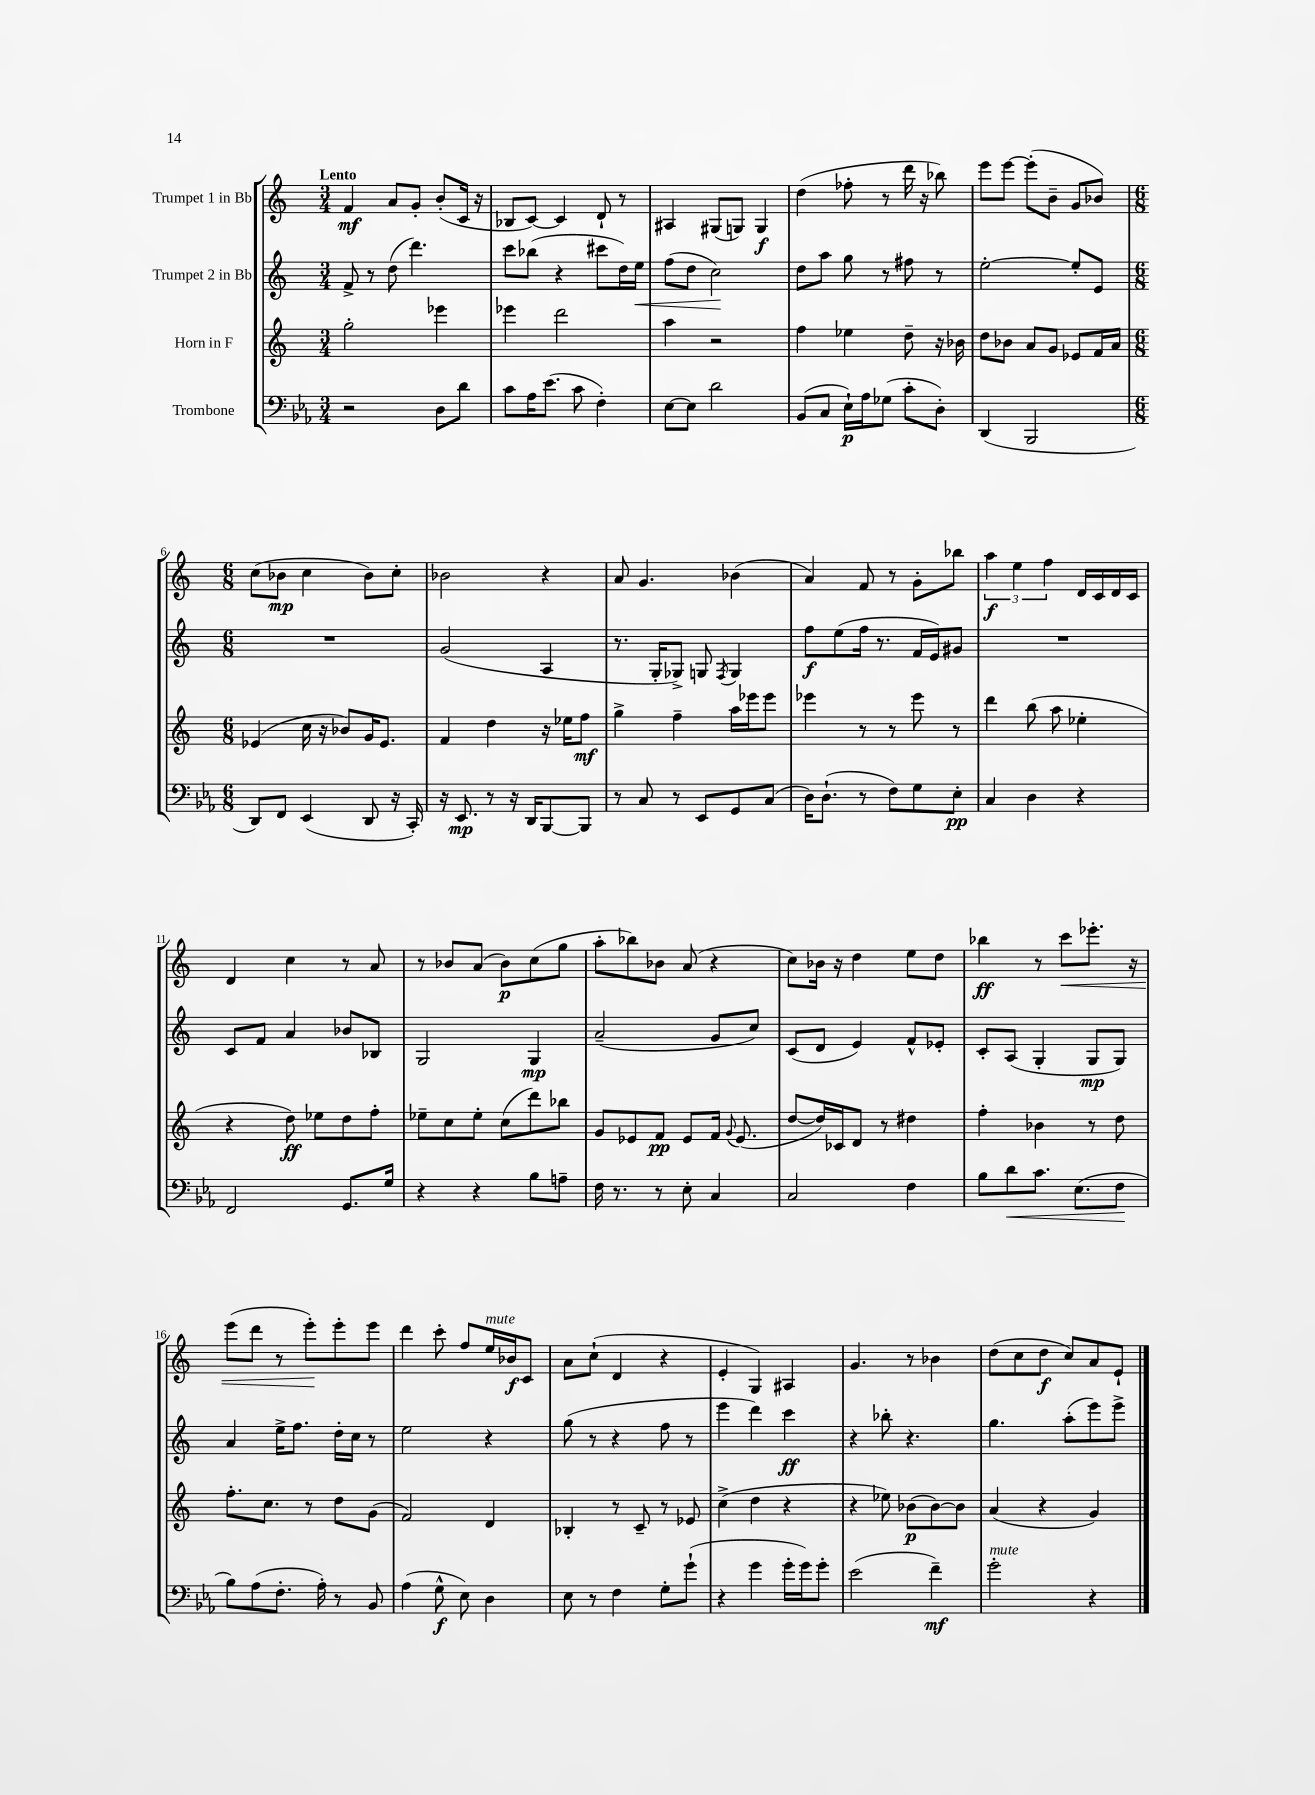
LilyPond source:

<<
\new StaffGroup <<
\new Staff = "s0" \with { instrumentName = "Trumpet 1 in Bb" } {
    \clef treble \key c \major \numericTimeSignature \time 3/4 \tempo "Lento"
    \autoBeamOff f'4\mf a'8[ g'8]-. b'8[-.( c'16] r16 |
    bes8[ c'8]~) c'4 d'8-! r8 |
    ais4 gis8[( g8]) g4\f |
    d''4( fes''8-. r8 d'''16 r16 bes''8) |
    e'''8[ e'''8]~ e'''8[-.( b'8]-- g'8[ bes'8]) |
    \numericTimeSignature \time 6/8 c''8[( bes'8]\mp c''4 bes'8[) c''8]-. |
    bes'2 r4 |
    a'8 g'4. bes'4( |
    a'4) f'8 r8 g'8[-. bes''8] |
    \tuplet 3/2 { a''4\f e''4 f''4 } d'16[ c'16 d'16 c'16] |
    d'4 c''4 r8 a'8 |
    r8 bes'8[ a'8]( bes'8[\p) c''8( g''8] |
    a''8[-. bes''8) bes'8] a'8( r4 |
    c''8[) bes'16] r16 d''4 e''8[ d''8] |
    bes''4\ff r8 c'''8[\< ees'''8.]-. r16 |
    e'''8[( d'''8] r8 e'''8[-.\!) e'''8-. e'''8] |
    d'''4 c'''8-. f''8[ e''16^\markup { \italic "mute" } bes'16\f c'8] |
    a'8[ c''8]-!( d'4 r4 |
    e'4-. g4) ais4 |
    g'4. r8 bes'4 |
    d''8[( c''8 d''8]\f c''8[) a'8 e'8]-! \bar "|." |
}
\new Staff = "s1" \with { instrumentName = "Trumpet 2 in Bb" } {
    \clef treble \key c \major \numericTimeSignature \time 3/4
    \autoBeamOff f'8-> r8 d''8( d'''4.) |
    c'''8[ bes''8]( r4 cis'''8[ d''16) e''16]\< |
    f''8[( d''8] c''2\!) |
    d''8[ a''8] g''8 r8 fis''8 r8 |
    e''2~-. e''8[-. e'8] |
    \numericTimeSignature \time 6/8 R2. |
    g'2( a4 |
    r8. g16[-. ges8]->) g8 \acciaccatura { f8 } g4 |
    f''8[\f e''8( f''16] r8. f'16[ e'16) gis'8] |
    R2. |
    c'8[ f'8] a'4 bes'8[ bes8] |
    g2 g4\mp |
    a'2--( g'8[ c''8]) |
    c'8[( d'8] e'4) f'8[-^ ees'8]-. |
    c'8[-. a8]( g4-. g8[\mp g8]) |
    a'4 e''16[-> f''8.] d''16[-. c''16] r8 |
    e''2 r4 |
    g''8( r8 r4 f''8 r8 |
    e'''4 d'''4) c'''4\ff |
    r4 bes''8-. r4. |
    g''4. a''8[-.( e'''8) e'''8]-> \bar "|." |
}
\new Staff = "s2" \with { instrumentName = "Horn in F" } {
    \clef treble \key c \major \numericTimeSignature \time 3/4
    \autoBeamOff g''2-. ees'''4 |
    ees'''4 d'''2 |
    a''4 r2 |
    f''4 ees''4 d''8-- r16 bes'16 |
    d''8[ bes'8] a'8[ g'8] ees'8[ f'16 a'16] |
    \numericTimeSignature \time 6/8 ees'4( c''16 r16 bes'8[) g'16 ees'8.] |
    f'4 d''4 r16 ees''16[ f''8]\mf |
    g''4-> f''4-- a''16[ ees'''16 ees'''8] |
    ees'''4 r8 r8 ees'''8 r8 |
    d'''4 b''8( a''8 ees''4-. |
    r4 d''8\ff) ees''8[ d''8 f''8]-. |
    ees''8[-- c''8 ees''8]-. c''8[( d'''8) bes''8] |
    g'8[ ees'8 f'8]\pp ees'8[ f'16] \appoggiatura { g'8 } ees'8.( |
    d''8[~ d''16) ces'16 d'8] r8 dis''4 |
    f''4-. bes'4 r8 d''8 |
    f''8.[-. c''8.] r8 d''8[ g'8]( |
    f'2) d'4 |
    bes4-. r8 c'8-- r8 ees'8 |
    c''4->( d''4 r4 |
    r4 ees''8) bes'8[\p( bes'8~) bes'8] |
    a'4( r4 g'4) \bar "|." |
}
\new Staff = "s3" \with { instrumentName = "Trombone" } {
    \clef bass \key ees \major \numericTimeSignature \time 3/4
    \autoBeamOff r2 d8[ d'8] |
    c'8[ aes16 ees'8.]( c'8 f4-.) |
    ees8[~ ees8] d'2 |
    bes,8[( c8] ees16[-!\p) aes16 ges8]( c'8[-. d8]-.) |
    d,4( bes,,2 |
    \numericTimeSignature \time 6/8 d,8[) f,8] ees,4( d,8 r16 c,16-.) |
    r16 ees,8.\mp r8 r16 d,16[ bes,,8~ bes,,8] |
    r8 c8 r8 ees,8[ g,8 c8]( |
    d16[) d8.]-!( r8 f8[) g8 ees8]-.\pp |
    c4 d4 r4 |
    f,2 g,8.[ g16] |
    r4 r4 bes8[ a8]-- |
    f16 r8. r8 ees8-. c4 |
    c2 f4 |
    bes8[ d'8\< c'8.] ees8.[( f8]\! |
    bes8[) aes8( f8.]-. aes16-.) r8 bes,8 |
    aes4( g8-^\f ees8) d4 |
    ees8 r8 f4 g8[-. g'8]-!( |
    r4 g'4 g'16[-. g'16) g'8]-. |
    ees'2( f'4--\mf) |
    g'2-.^\markup { \italic "mute" } r4 \bar "|." |
}
>>
>>
